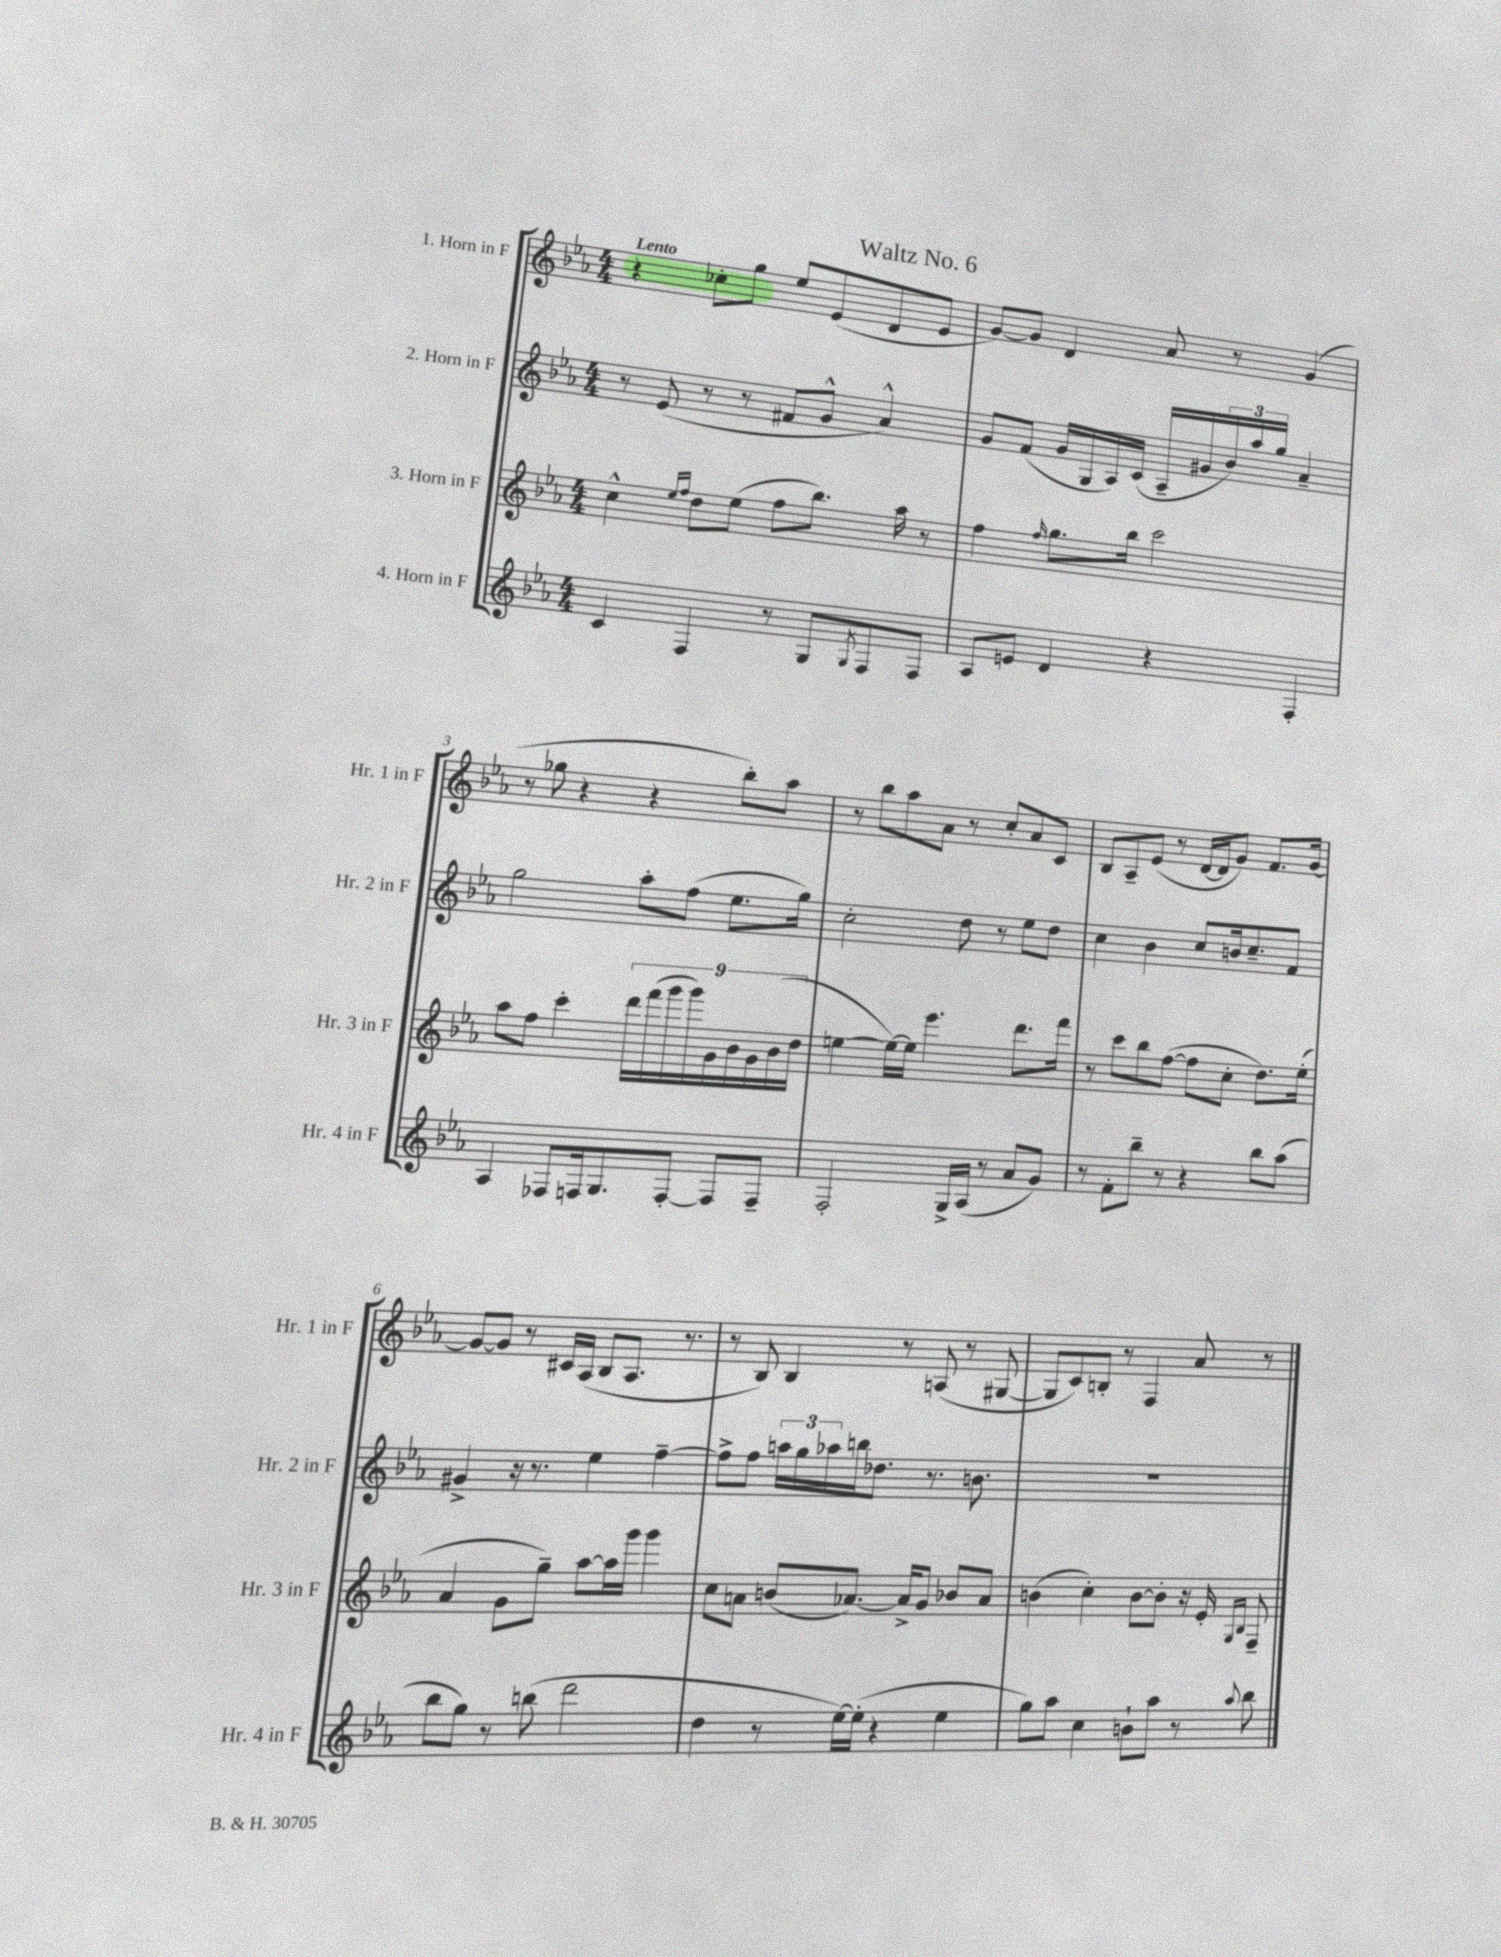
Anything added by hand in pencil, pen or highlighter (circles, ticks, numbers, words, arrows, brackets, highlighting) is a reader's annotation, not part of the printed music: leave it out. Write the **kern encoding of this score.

**kern	**kern	**kern	**kern
*staff4	*staff3	*staff2	*staff1
*clefG2	*clefG2	*clefG2	*clefG2
*k[b-e-a-]	*k[b-e-a-]	*k[b-e-a-]	*k[b-e-a-]
*M4/4	*M4/4	*M4/4	*M4/4
4c	4cc^^	8r	4r
.	.	(8e-	.
.	16qqee-	.	.
.	16qqff	.	.
4F	8dd	8r	8cc-'
.	(8ee-	8r	8gg
8r	8ff	8f#	8ee-
8G	8.bb-)	8g^^	(8e-
8qG	.	.	.
8F	.	4a-^^)	8d
.	16aa-	.	.
8F	8r	.	8e-
=	=	=	=
8A-	4ff	8g	[8g)
8e	.	(8f	8g]
.	16qqff	.	.
4d	8.gg	16g	4d
.	.	16G	.
.	.	16A-)	.
.	16bb-	(16c	.
4r	2ccc	16A-~	8a-
.	.	16g#	.
.	.	24b-)	8r
.	.	24aa-	.
.	.	24gg	.
4F'	.	4a-~	(4g
=	=	=	=
4A-	8aa-	2gg	8r
.	8ff	.	8gg-
8F-	4ccc'	.	4r
16F	.	.	.
8.G	.	.	.
.	18ddd	8aa-'	4r
.	(18fff	.	.
.	18ggg	.	.
[8F'	.	(8ff	.
.	18ggg)	.	.
.	18g	.	.
8F]	.	8.ee-	8bb-')
.	18b-	.	.
.	18g	.	.
8F~	.	.	8aa-
.	(18b-	.	.
.	.	16gg)	.
.	18dd	.	.
=	=	=	=
2F'	[4ee	2cc'	8r
.	.	.	8bb-
.	16ee_)	.	8aa-
.	16ee]	.	.
.	4.eee-	.	8a-
16G^	.	8dd	8r
(16A-	.	.	.
8r	.	8r	8cc'
8a-	8.ddd	8ee-	8a-
8g)	.	8dd	8c
.	16fff	.	.
=	=	=	=
8r	8r	4cc	8B-
8f'	8ccc	.	8A-~
8bb-~	8bb-	4b-	(8e-
8r	([8ff	.	8r
4r	8ff]	8cc	[16d
.	.	.	16d]
.	8cc'	16b	8g)
.	.	8.cc~	.
8bb-	8.dd)	.	8.f
(8aa-	.	8f	.
.	(16ee-'	.	[16g
=	=	=	=
8bb-	4a-	4g#^	8g_
8gg)	.	.	8g]
8r	8g	16r	8r
.	.	8.r	.
(8bb	8gg~)	.	16c#
.	.	.	(16A-
2ddd	[8aa-	4ee-	8B-
.	16aa-]	.	8.A-
.	16ggg	.	.
.	4ggg	[4ff~	.
.	.	.	8.r
=	=	=	=
4dd	8cc	8ff^]	8r
.	8a	8ff	8B-)
8r	(8b	24aa	4B-
.	.	24gg	.
.	.	24aa-	.
[16ee-)	[8.a-)	16bb	.
(16ee-']	.	8.dd-	.
4r	.	.	8r
.	16a-^]	.	.
.	8g	8.r	(8A
4ee-	8b-	.	8r
.	.	8.b	.
.	8a-	.	[8G#
=	=	=	=
8gg)	(4b	1r	8G#]
8aa-	.	.	8c)
4cc	4cc')	.	8B'
.	.	.	8r
8b`	[8b	.	4F
8aa-	8b']	.	.
8r	16r	.	8a-
.	16e-'	.	.
.	16qqG	.	.
8qqaa-	16qqB-	.	.
8bb-	8F~	.	8r
==	==	==	==
*-	*-	*-	*-
